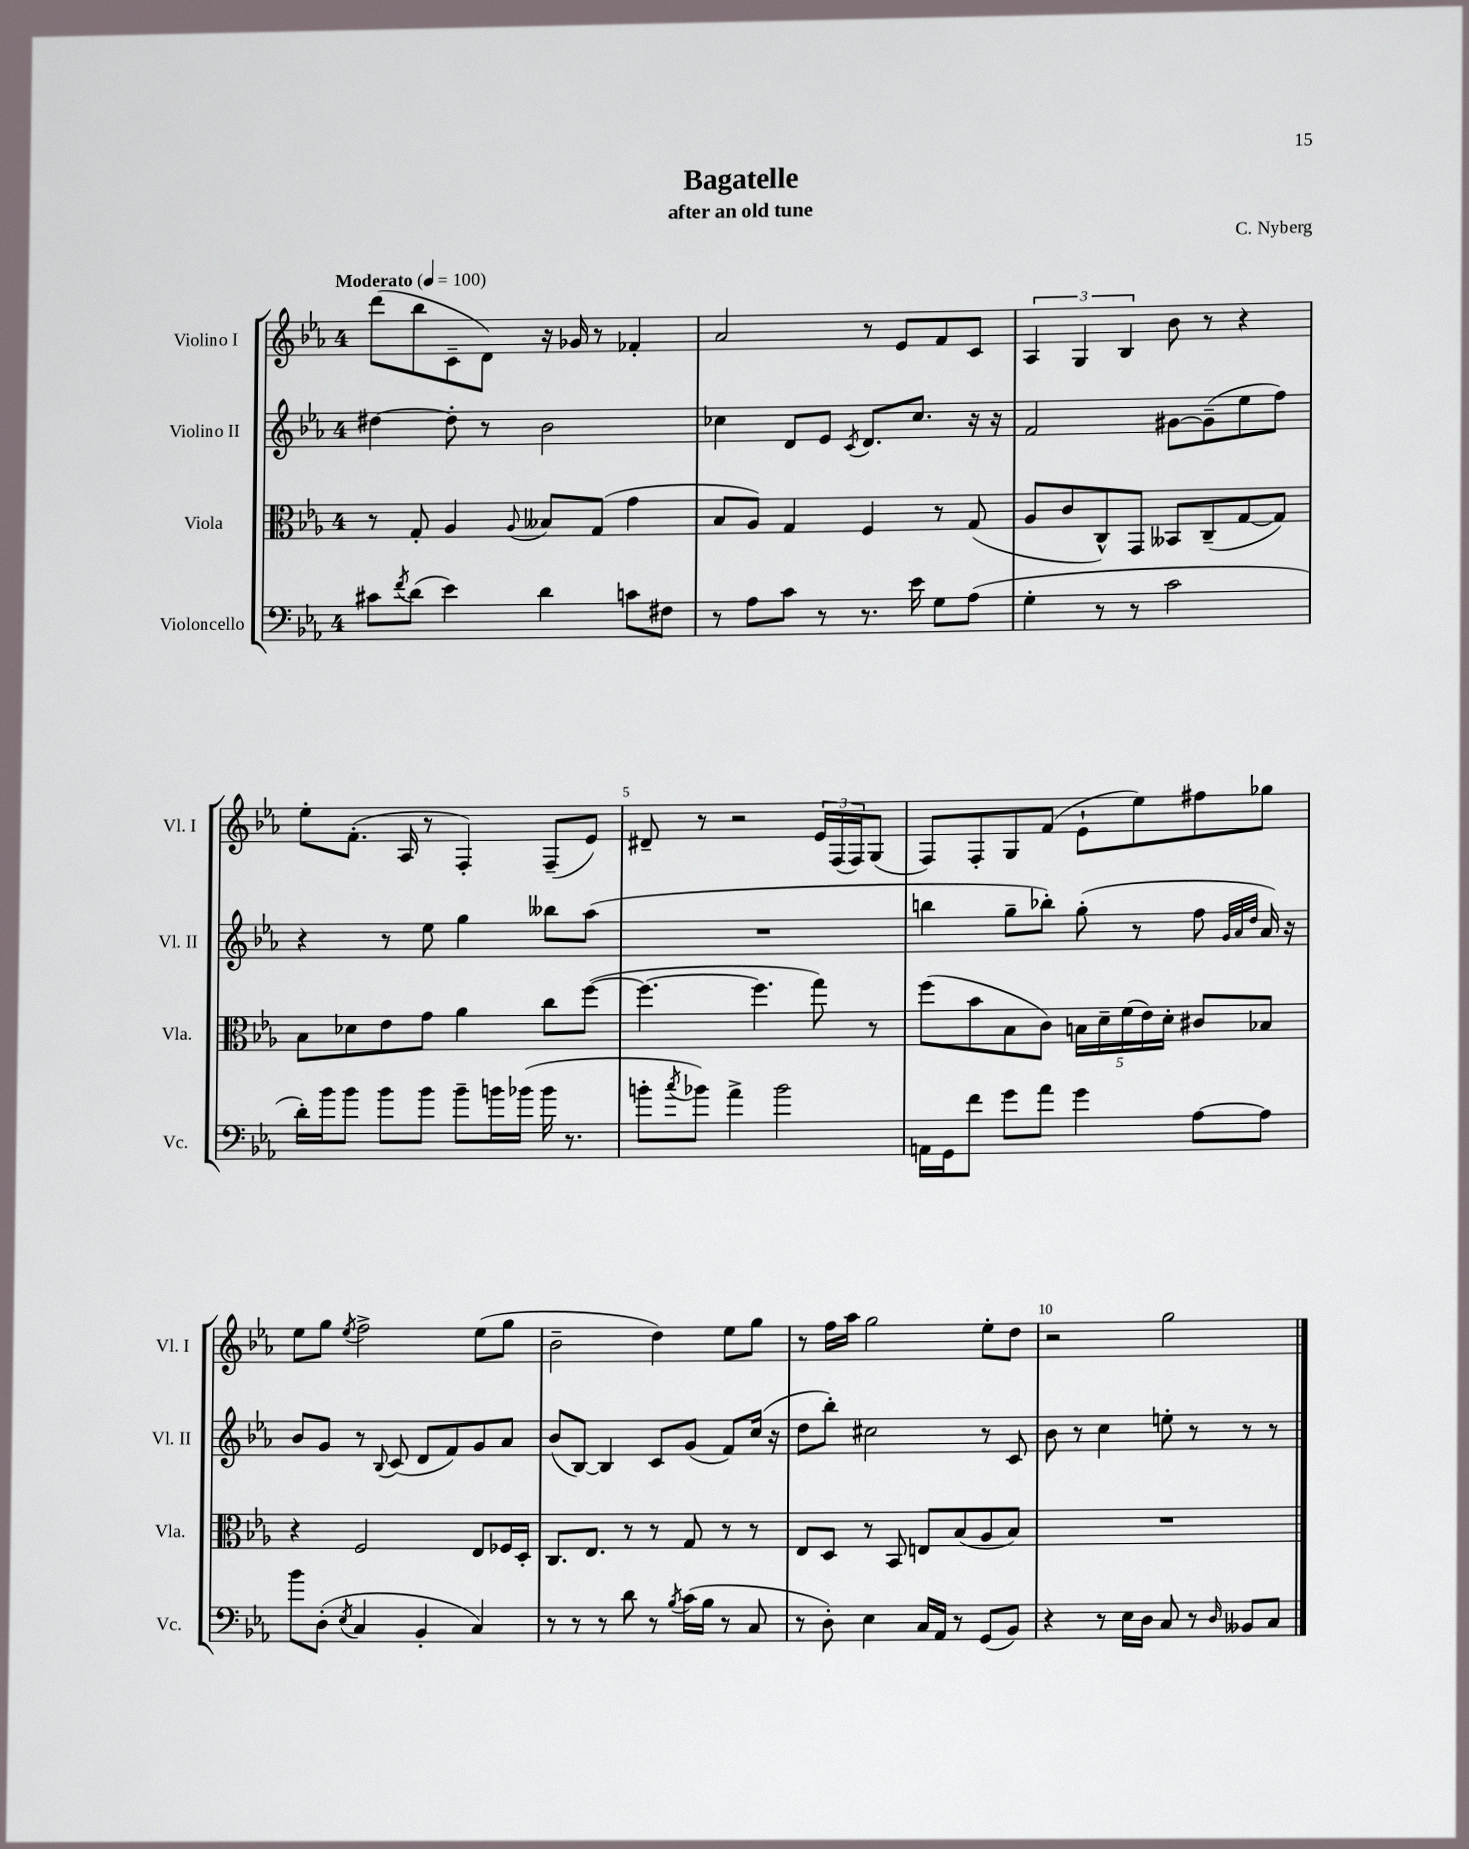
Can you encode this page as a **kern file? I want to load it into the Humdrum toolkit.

**kern	**kern	**kern	**kern
*part4	*part3	*part2	*part1
*staff4	*staff3	*staff2	*staff1
*I"Violoncello	*I"Viola	*I"Violino II	*I"Violino I
*I'Vc.	*I'Vla.	*I'Vl. II	*I'Vl. I
*clefF4	*clefC3	*clefG2	*clefG2
*k[b-e-a-]	*k[b-e-a-]	*k[b-e-a-]	*k[b-e-a-]
*M4/4	*M4/4	*M4/4	*M4/4
*MM100	*MM100	*MM100	*MM100
=1	=1	=1	=1
!	!	!	!LO:TX:a:B:t=Moderato
8c#X\L	8r	[4dd#X\	(8ddd\L
8qf/	.	.	.
(8d\J	8G'/	.	8bb-\
4e-\)	4A-/	8dd#'\]	8c~\
.	.	8r	8d\J)
.	8qqA-/	.	.
4d\	8B--X/L	2b-\	16r
.	.	.	16g-X/
.	(8G/J	.	8r
8cn\L	4g\	.	4f-X'/
8F#X\J	.	.	.
=2	=2	=2	=2
8r	8B-/L	4cc-X\	2a-/
8A-\L	8A-/J)	.	.
8c\J	4G/	8d/L	.
8r	.	8e-/J	.
.	.	8qc/	.
8.r	4F/	8.d/L	8r
.	.	.	8e-/L
16e-\	.	8.cc-/J	.
8G\L	8r	.	8f/
(8A-\J	(8G/	16r	8c/J
.	.	16r	.
=3	=3	=3	=3
4G'\	8A-/L	2f/	6A-/
.	8c/	.	.
.	.	.	6G/
8r	8C^^/)	.	.
.	.	.	6B-/
8r	8GG/J	.	.
2c\	8BB--X/L	[8g#X\L	8b-\
.	(8C~/	(8g#~\]	8r
.	[8G/	8ee-\	4r
.	8G/J])	8ff\J)	.
!!LO:LB:g=z
=4	=4	=4	=4
16d'\LL)	8B-\L	4r	8ee-'\L
16b-\J	.	.	.
8b-\J	8d-X\	.	(8.f'\J
8b-\L	8e-\	8r	.
.	.	.	16A-/
8b-\J	8g\J	8ee-\	8r
8b-~\L	4a-\	4gg\	4F'/)
16bn\L	.	.	.
(16b-X\JJ	.	.	.
16b-\	8cc\L	8bb--X\L	(8F~/L
8.r	.	.	.
.	([8ff\J	(8aa-\J	8e-/J)
=5	=5	=5	=5
8bn'\L	4.ff\_	1r	8d#X~/
8qcc/	.	.	.
8b-X\J)	.	.	8r
4a-^\	.	.	2r
.	4.ff\]	.	.
2b-\	.	.	.
.	8gg\)	.	24e-/LL
.	.	.	(24F/
.	.	.	24F/J)
.	8r	.	(8G/J
=6	=6	=6	=6
16AAn\LL	(8ff\L	4bbn\	8F/L)
16GG\J	.	.	.
8f\J	8b-\	.	8F'/
8g\L	8B-\	8gg~\L	8G/
8a-\J	8c\J)	8bb-X'\J)	(8f/J
4g\	20Bn\LL	(8gg'\	8e-`\L
.	20d~\	.	.
.	(20f\	.	.
.	.	8r	8ee-\)
.	20e-\)	.	.
.	20d'\JJ	.	.
[8A-\L	8c#X/L	8ff\	8ff#X\
.	.	32qqg/LLL	.
.	.	32qqa-/	.
.	.	32qqdd/JJJ	.
8A-\J]	8B-X/J	16a-/)	8gg-X\J
.	.	16r	.
!!LO:LB:g=z
=7	=7	=7	=7
8b-\L	4r	8b-/L	8ee-\L
(8D'\J	.	8g/J	8gg\J
8qE-/	.	.	8qee-/
4C/	2F/	8r	2ff^\
.	.	8qqB-/	.
.	.	(8c/	.
4BB-'/	.	8d/L	.
.	.	8f/)	.
4C/)	8E-/L	8g/	(8ee-\L
.	16F-X/L	8a-/J	8gg\J
.	16D'/JJ	.	.
=8	=8	=8	=8
8r	8.C/L	(8b-/L	2b-~\
8r	.	[8B-/J)	.
.	8.E-/J	.	.
8r	.	4B-/]	.
8d\	8r	.	.
8r	8r	8c/L	4dd\)
8qB-/	.	.	.
(16c\LL	8G/	(8g/J	.
16B-\JJ	.	.	.
8r	8r	8f/L)	8ee-\L
8C/	8r	(16cc/Jk	8gg\J
.	.	16r	.
=9	=9	=9	=9
8r	8E-/L	8dd\L	8r
8D'\)	8D/J	8bb-'\J)	16ff\LL
.	.	.	16aa-\JJ
4E-\	8r	2cc#X\	2gg\
.	8BB-/	.	.
16C/LL	8En/L	.	.
16AA-/JJ	.	.	.
8r	(8B-/	.	.
(8GG/L	8A-/	8r	8ee-'\L
8BB-/J)	8B-/J)	8c/	8dd\J
=10	=10	=10	=10
4r	1r	8b-\	2r
.	.	8r	.
8r	.	4cc\	.
16E-\LL	.	.	.
16D\JJ	.	.	.
8C/	.	8een'\	2gg\
8r	.	8r	.
16qqD/	.	.	.
8BB--X/L	.	8r	.
8C/J	.	8r	.
==	==	==	==
*-	*-	*-	*-
